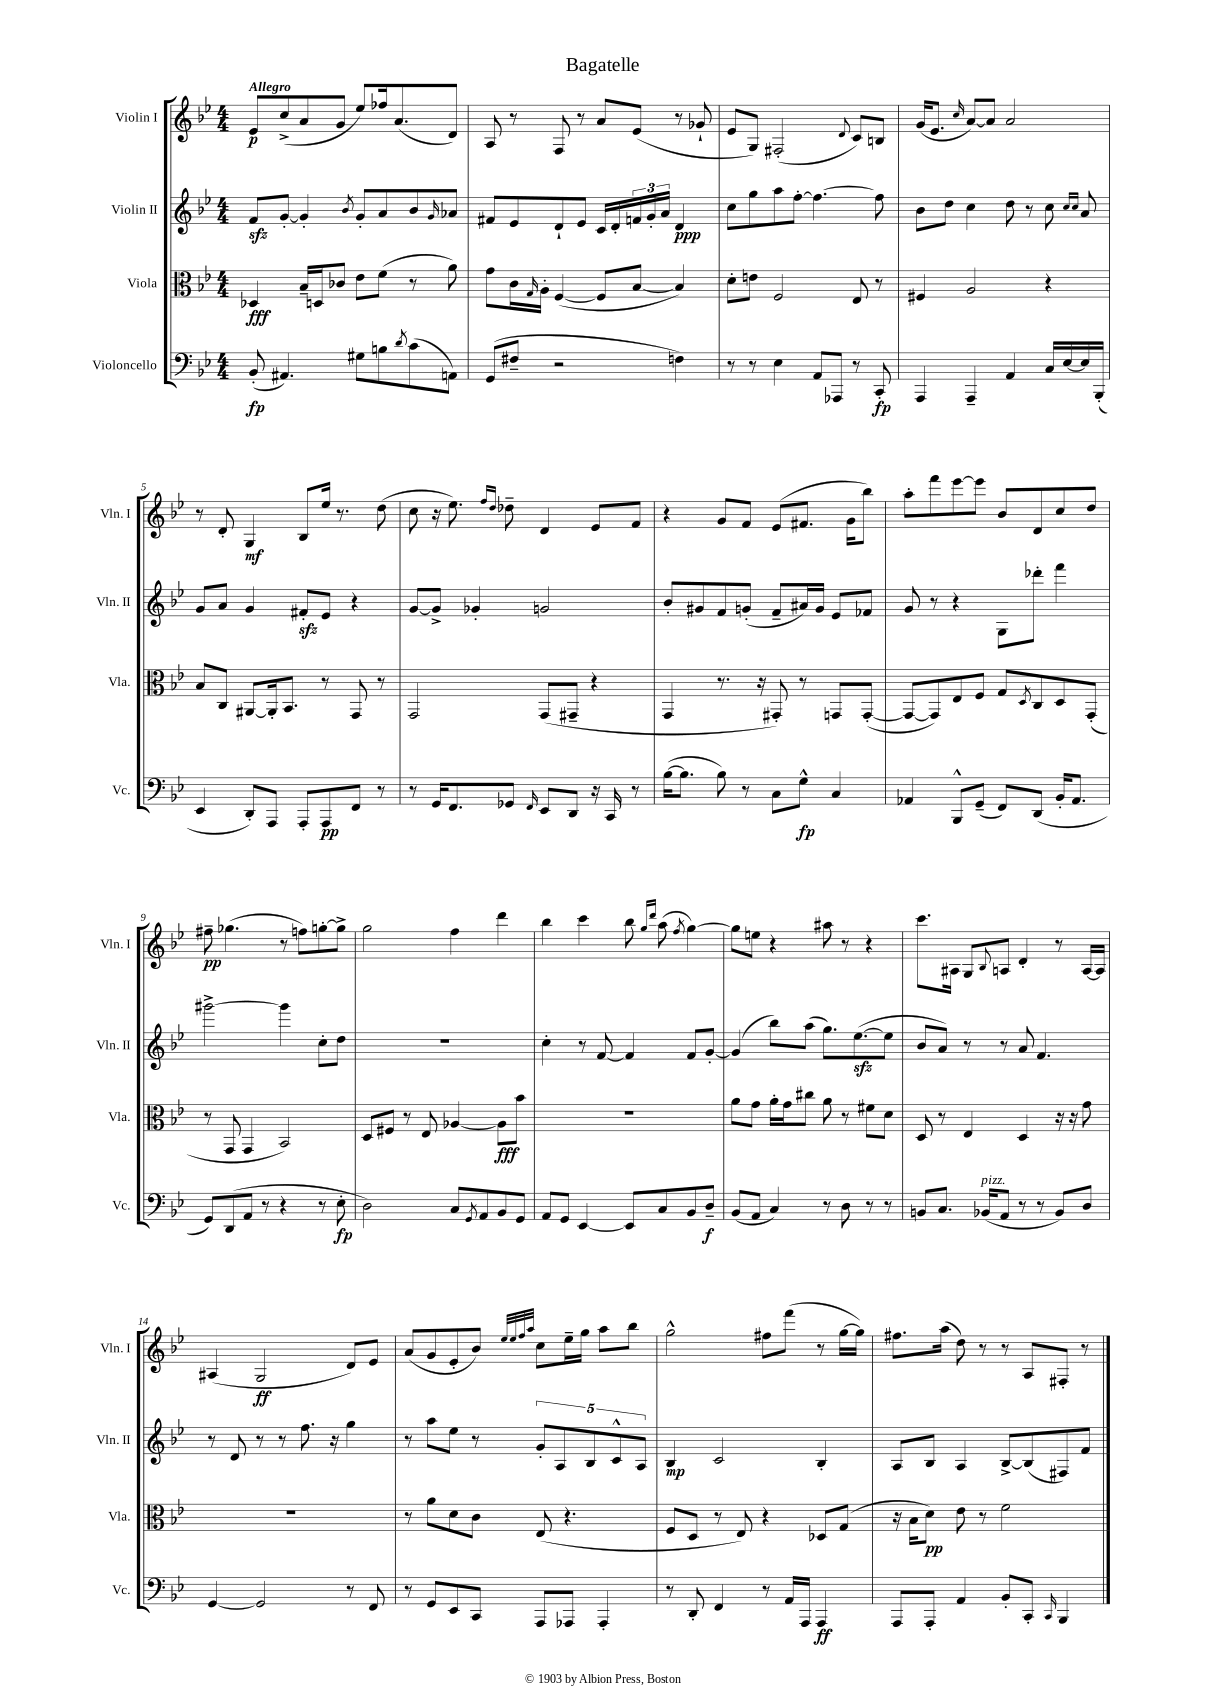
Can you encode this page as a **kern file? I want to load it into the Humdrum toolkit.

**kern	**kern	**kern	**kern
*staff4	*staff3	*staff2	*staff1
*clefF4	*clefC3	*clefG2	*clefG2
*k[b-e-]	*k[b-e-]	*k[b-e-]	*k[b-e-]
*M4/4	*M4/4	*M4/4	*M4/4
(8BB-'/	4D-/	8f/L	8e-/L
4.AA#/)	.	[8g'/J	(8cc^/
.	16B-~/LL	4g'/]	8a/
.	16D/J	.	.
.	8c-/J	.	8g/J
.	.	8qb-/	.
8G#\L	8e-\L	8g'/L	8ee-/L)
8B\	(8f\J	8a/	16ff-/k
.	.	.	(8.a/
8qd/	.	.	.
(8c\	8r	8b-/	.
.	.	16qqg/	.
8AA\J)	8a\)	8a-/J	8d/J)
=	=	=	=
(8GG/L	8g\L	8f#/L	8A/
8F#~/J	16c\L	8e-/	8r
.	16qqG/	.	.
.	16A'\JJ	.	.
2r	([4F/	8d`/	8F/
.	.	8e-/J	8r
.	8F/]L	16c/LL	8a/L
.	.	16d'/	.
.	[8B-/J	24f/	(8e-/J
.	.	24g'/	.
.	.	24a/JJ	.
4F\)	4B-/])	4d/	8r
.	.	.	8g-`/
=	=	=	=
8r	8d'\L	8cc\L	8e-/L
8r	8e\J	8gg\	8G/J)
4E-\	2F/	8aa\	(2F#'/
.	.	[8ff'\J	.
8AA/L	.	4.ff\_	.
8AAA-/J	.	.	.
.	.	.	8qqd/
8r	8E-/	.	8c/L)
8CC'/	8r	8ff\]	8B/J
=	=	=	=
4AAA/	4F#/	8b-\L	(16g/LK
.	.	.	8.e-/J
.	.	8dd\J	.
.	.	.	16qqcc/
4AAA~/	2A/	4cc\	[8a/L)
.	.	.	8a/]J
4AA/	.	8dd\	2a/
.	.	8r	.
16C/LL	4r	8cc\	.
[16E-/	.	.	.
.	.	16qqcc/LL	.
.	.	16qqcc/JJ	.
16E-/]	.	8a/	.
(16BBB-'/JJ	.	.	.
=	=	=	=
4EE-/	8B-/L	8g/L	8r
.	8C/J	8a/J	8d'/
8DD'/L)	[8AA#/L	4g/	4G/
8AAA/J	16AA#'/]k	.	.
.	8.BB-/J	.	.
8AAA'/L	.	8f#'/L	8B-/L
8AAA/	8r	8e-/J	16ee-/Jk
.	.	.	8.r
8FF/J	8GG/	4r	.
8r	8r	.	(8dd\
=	=	=	=
8r	2GG/	[8g/L	8cc\
16GG/LK	.	8g^/]J	16r
8.FF/	.	.	8.ee-\)
.	.	4g-'/	.
.	.	.	16qqff/LL
.	.	.	16qqdd/JJ
8GG-/J	.	.	8dd-~\
16qqFF/	.	.	.
8EE-/L	(8GG/L	2g/	4d/
8DD/J	8GG#~/J	.	.
16r	4r	.	8e-/L
16CC/	.	.	.
8r	.	.	8f/J
=	=	=	=
([16B-\LK	4GG/	8b-'/L	4r
8.B-\]J	.	.	.
.	.	8g#/	.
8B-\)	8.r	8f/	8g/L
8r	.	(8g'/J	8f/J
.	16r	.	.
8C\L	8GG#'/)	8f~/L	(8e-/L
8G^^\J	8r	16a#/L)	8.f#/J
.	.	16g/JJ	.
4C/	8GG/L	8e-/L	.
.	.	.	16g\LK
.	([8GG'/J	8f-/J	8bb-\J)
=	=	=	=
4AA-/	8GG/_L	8g/	8aa'\L
.	8GG/])	8r	8fff\
8BBB-^^/L	8E-/	4r	[8eee-\
(8GG~/J	8F/J	.	8eee-\]J
8FF/L)	8G/L	8G\L	8b-/L
.	8qD/	.	.
(8DD/J	8C/	8ddd-'\J	8d/
16BB-'/LK	8D/	4fff\	8cc/
8.AA-/J	.	.	.
.	(8GG'/J	.	8dd/J
=	=	=	=
8GG/L)	8r	[2ggg#^\	8ff#~\
(8DD/	8GG/	.	(4.gg-\
8AA/J	4GG/	.	.
8r	.	.	.
4r	2BB-/)	4ggg#\]	8r
.	.	.	8ff\L)
8r	.	8cc'\L	[8gg'\
8E-'\	.	8dd\J	8gg^\]J
=	=	=	=
2D\)	8D/L	1r	2gg\
.	8F#/J	.	.
.	8r	.	.
.	8E-/	.	.
8C/L	[4A-/	.	4ff\
8qGG/	.	.	.
8AA/	.	.	.
8BB-/	8A-\]L	.	4ddd\
8GG/J	8b-\J	.	.
=	=	=	=
8AA/L	1r	4cc'\	4bb-\
8GG/J	.	.	.
[4EE-/	.	8r	4ccc\
.	.	[8f/	.
8EE-/]L	.	4f/]	8bb-\
.	.	.	16qqgg/LL
.	.	.	16qqddd/JJ
8C/	.	.	(8aa\
.	.	.	8qff/
8BB-/	.	8f/L	[4gg\)
8D~/J	.	[8g'/J	.
=	=	=	=
(8BB-/L	8a\L	(4g/]	8gg\]L
8AA/J	8g\J	.	8ee\J
4C/)	16a'\LL	8bb-\L)	4r
.	16g\J	.	.
.	8cc#\J	(8aa\J	.
8r	8a\	8.gg\L)	8aa#\
8D\	8r	.	8r
.	.	([8.ee-\	.
8r	8f#\L	.	4r
8r	8d\J	8ee-\]J	.
=	=	=	=
8BB/L	8D/	8b-/L	8.ccc\L
8.C/J	8r	8a/J)	.
.	.	.	16A#\Jk
.	4E-/	8r	8G/L
(16BB-/LK	.	.	.
.	.	.	8qqB-/
8AA/J	.	8r	8A/J
8r	4D/	8a/	4d'/
8r	.	4.f/	.
8BB-/L)	16r	.	8r
.	16r	.	.
8D/J	8g\	.	[16A/LL
.	.	.	16A/]JJ
=	=	=	=
[4GG/	1r	8r	(4A#/
.	.	8d/	.
2GG/]	.	8r	2G/
.	.	8r	.
.	.	8.ff\	.
.	.	16r	.
8r	.	4gg\	8d/L)
8FF/	.	.	8e-/J
=	=	=	=
8r	8r	8r	(8a/L
8GG/L	8a\L	8aa\L	8g/
8EE-/	8d\	8ee-\J	8e-'/
8CC/J	8c\J	8r	8b-/J)
.	.	.	32qqee-/LLL
.	.	.	32qqee-/
.	.	.	32qqff/
.	.	.	32qqaa/JJJ
8AAA/L	(8E-/	10g'/L	8cc\L
.	.	10A/	.
8AAA-/J	4.r	.	16ee-~\L
.	.	.	16gg\JJ
.	.	10B-/	.
4AAA-'/	.	.	8aa\L
.	.	10c^^/	.
.	.	.	8bb-\J
.	.	10A/J	.
=	=	=	=
8r	8F/L	4B-/	2gg^^\
8DD'/	8D/J	.	.
4FF/	8r	2c/	.
.	8E-/)	.	.
8r	4r	.	8ff#\L
16AA/LL	.	.	(8fff\J
16AAA/JJ	.	.	.
4AAA/	8D-/L	4B-'/	8r
.	(8G/J	.	[16gg\LL
.	.	.	16gg\]JJ)
=	=	=	=
8AAA/L	16r	8A/L	8.ff#\L
.	16B-\LK	.	.
8AAA'/J	8d\J)	8B-/J	.
.	.	.	(16aa\Jk
4AA/	8e-\	4A/	8dd\)
.	8r	.	8r
8BB-'/L	2f\	[8B-^/L	8r
8CC'/J	.	(8B-/]	8A/L
16qqCC/	.	.	.
4BBB-/	.	8F#/)	8F#'/J
.	.	8f/J	8r
==	==	==	==
*-	*-	*-	*-
